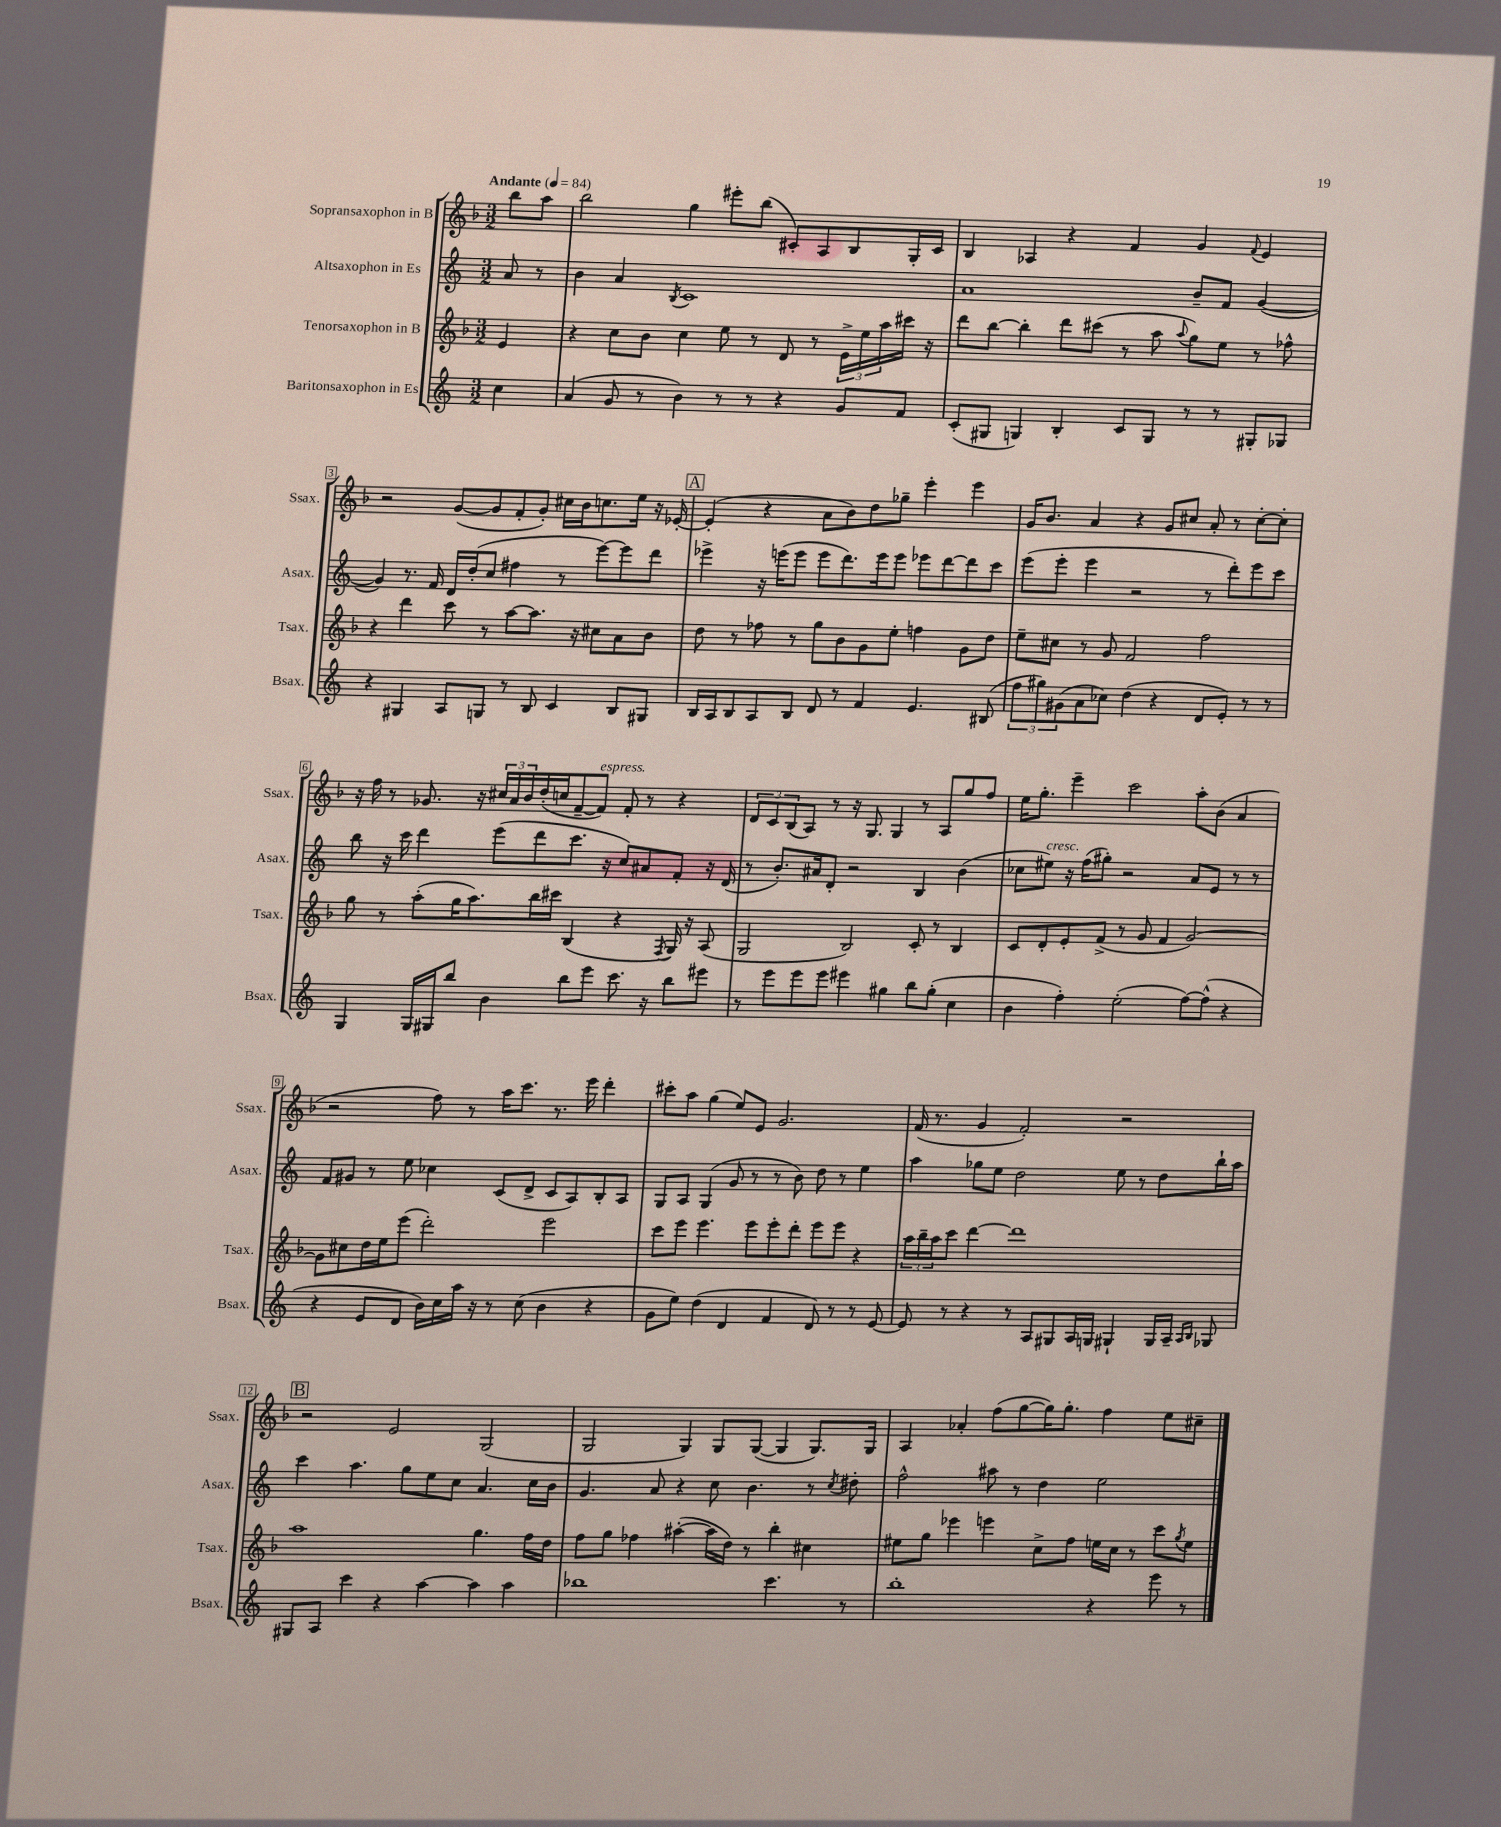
<<
\new StaffGroup <<
\new Staff = "s0" \with { instrumentName = "Sopransaxophon in B" shortInstrumentName = "Ssax." } {
    \clef treble \key f \major \numericTimeSignature \time 3/2 \partial 4 \tempo "Andante" 4 = 84
    bes''8 a''8 |
    bes''2 g''4 eis'''8-. bes''8( cis'8-.) a8 bes8 g16-. cis'16 |
    bes4 aes4 r4 f'4 g'4 \appoggiatura { f'8 } e'4 |
    r2 g'8~( g'8 f'8-. g'8-.) cis''16 bes'16 c''8. e''16 r16 ees'16~-. |
    \mark \markup { \box "A" } ees'4-.( r4 a'8 bes'8) d''8 ges''8-- e'''4-. e'''4 |
    g'16 bes'8. a'4 r4 g'8 cis''8 a'8-. r8 cis''8~-. cis''8-. |
    r16 f''16 r8 ges'8. r16 \tuplet 3/2 { cis''16 a'16 bes'16 } d''16-.( c''16 f'8~-- f'8^\markup { \italic "espress." }) f'8-. r8 r4 |
    \tuplet 3/2 { d'8 c'8 bes8( } a8) r8 r16 g8. g4 r8 a8 g''8 f''8 |
    e''16 g''8.-. e'''4-- c'''2 a''8-. bes'8( a'4 |
    r2 f''8) r8 a''16 c'''8. r8. e'''16 d'''4-. |
    cis'''8-. a''8 g''4( e''8) e'8 g'2. |
    f'16( r8. g'4 f'2-.) r2 |
    \mark \markup { \box "B" } r2 e'2 g2( |
    g2 g4) g8 g8~( g4 g8.) g16 |
    a4 aes'4-. f''8( g''8~ g''16) g''8.-. f''4 e''8 cis''8-- \bar "|." |
}
\new Staff = "s1" \with { instrumentName = "Altsaxophon in Es" shortInstrumentName = "Asax." } {
    \clef treble \key c \major \numericTimeSignature \time 3/2 \partial 4
    a'8 r8 |
    b'4 a'4 \acciaccatura { b8 } c'1 |
    a'1 b'8-- f'8 g'4~( |
    g'4) r8. f'16 d'16 d''16-.( c''8 fis''4 r8 e'''8~) e'''8 d'''8 |
    \mark \markup { \box "A" } ees'''4-> r16 e'''16( e'''8 e'''8 d'''8.) e'''16 e'''8 ees'''8 d'''8~ d'''8 c'''8 |
    e'''8( e'''8-. e'''4 r2 r8 d'''8-.) e'''8 c'''8 |
    b''8 r16 c'''16 d'''4 e'''8( d'''8 c'''8. r16 c''8) ais'8 f'8-. r16 d'16( |
    r8 b'8.-.) ais'16 d'8-. r2 b4 b'4( |
    ces''8 eis''8^\markup { \italic "cresc." }) r16 f''16( gis''8-.) r2 a'8 e'8 r8 r8 |
    f'8 gis'8 r8 e''8 ces''4 c'8( d'8-> c'8 a8) b8-. a8 |
    g8 a8 g4( g'8 r8 r8 b'8) d''8 r8 e''4 |
    a''4 ges''8 e''8 d''2 e''8 r8 d''8 b''16-! a''16 |
    \mark \markup { \box "B" } c'''4 a''4. g''8 e''8 c''8 a'4. c''16 b'16 |
    g'4. a'8 r4 c''8 b'4. r8 \acciaccatura { c''8 } dis''8-. |
    f''2-^ ais''8 r8 d''4 e''2 \bar "|." |
}
\new Staff = "s2" \with { instrumentName = "Tenorsaxophon in B" shortInstrumentName = "Tsax." } {
    \clef treble \key f \major \numericTimeSignature \time 3/2 \partial 4
    e'4 |
    r4 c''8 bes'8 c''4 e''8 r8 d'8 r8 \tuplet 3/2 { e'16-> e''16 a''16 } cis'''16 r16 |
    d'''8 bes''8~ bes''4-. d'''8 cis'''8( r8 a''8 \appoggiatura { a''8 } g''8) e''8 r8 fes''8-^ |
    r4 d'''4 c'''8 r8 a''8~ a''8. r16 cis''8 a'8 bes'8 |
    \mark \markup { \box "A" } d''8 r8 fes''8 r8 g''8 bes'8 g'8 e''8-. f''4 g'8 d''8 |
    e''8-- cis''8 r8 g'8 f'2 f''2 |
    g''8 r8 a''8-.( g''16 a''8.) bes''16 cis'''16 bes4( r4 \acciaccatura { f8 } g16) r16 a8( |
    g2 bes2) c'8-. r8 bes4 |
    c'8 d'8-. e'8-. f'8->( r8 g'8 f'4 g'2~) |
    g'8 cis''8 d''16 e''16 e'''8( d'''2-.) e'''2 |
    c'''8 e'''8 e'''4. e'''8 e'''8-. d'''8-. e'''8 e'''8 r4 |
    \tuplet 3/2 { a''16 bes''16-- a''16 } c'''8 d'''4~ d'''1 |
    \mark \markup { \box "B" } a''1 g''4. f''16 d''16 |
    f''8 g''8 fes''4 ais''4~-.( ais''16 d''16) r8 bes''4-. cis''4 |
    eis''8 g''8 ees'''4 e'''4 c''8-> f''8 e''16 c''16 r8 c'''8 \acciaccatura { g''8 } e''8 \bar "|." |
}
\new Staff = "s3" \with { instrumentName = "Baritonsaxophon in Es" shortInstrumentName = "Bsax." } {
    \clef treble \key c \major \numericTimeSignature \time 3/2 \partial 4
    c''4 |
    a'4( g'8 r8 b'4) r8 r8 r4 g'8 f'8 |
    c'8-.( gis8 g4) b4-. c'8 g8 r8 r8 gis8-. ges8 |
    r4 gis4 a8 g8 r8 b8 c'4 b8 gis8 |
    \mark \markup { \box "A" } b16 a16 b8 a8 b8 d'8 r8 f'4 e'4. bis8( |
    \tuplet 3/2 { f''8 gis''8) gis'8( } a'8 ces''8) d''4( r4 d'8 e'8-.) r8 r8 |
    g4 g16 gis16 b''8 b'4 b''8 e'''8 c'''8. r16 b''8 eis'''8 |
    r8 e'''8 e'''8 e'''8 eis'''4 gis''4 b''8 gis''8-.( c''4 |
    b'4 f''4-.) e''2-.( f''8~) f''8-^( r4 |
    r4 e'8 d'8 b'16) c''16 a''16 r16 r8 c''8( b'4 r4 |
    g'8 e''8) d''4( d'4 f'4 d'8) r8 r8 e'8~ |
    e'8 r8 r4 r8 a8 gis8 a16 g16 gis4-! gis16 a16-- \grace { a16 b16 } ges8 |
    \mark \markup { \box "B" } gis8 a8 c'''4 r4 a''4~ a''4 a''4 |
    bes''1 c'''4. r8 |
    b''1-. r4 e'''8 r8 \bar "|." |
}
>>
>>
\layout { \context { \Score \override BarNumber.stencil = #(make-stencil-boxer 0.1 0.3 ly:text-interface::print) } }
